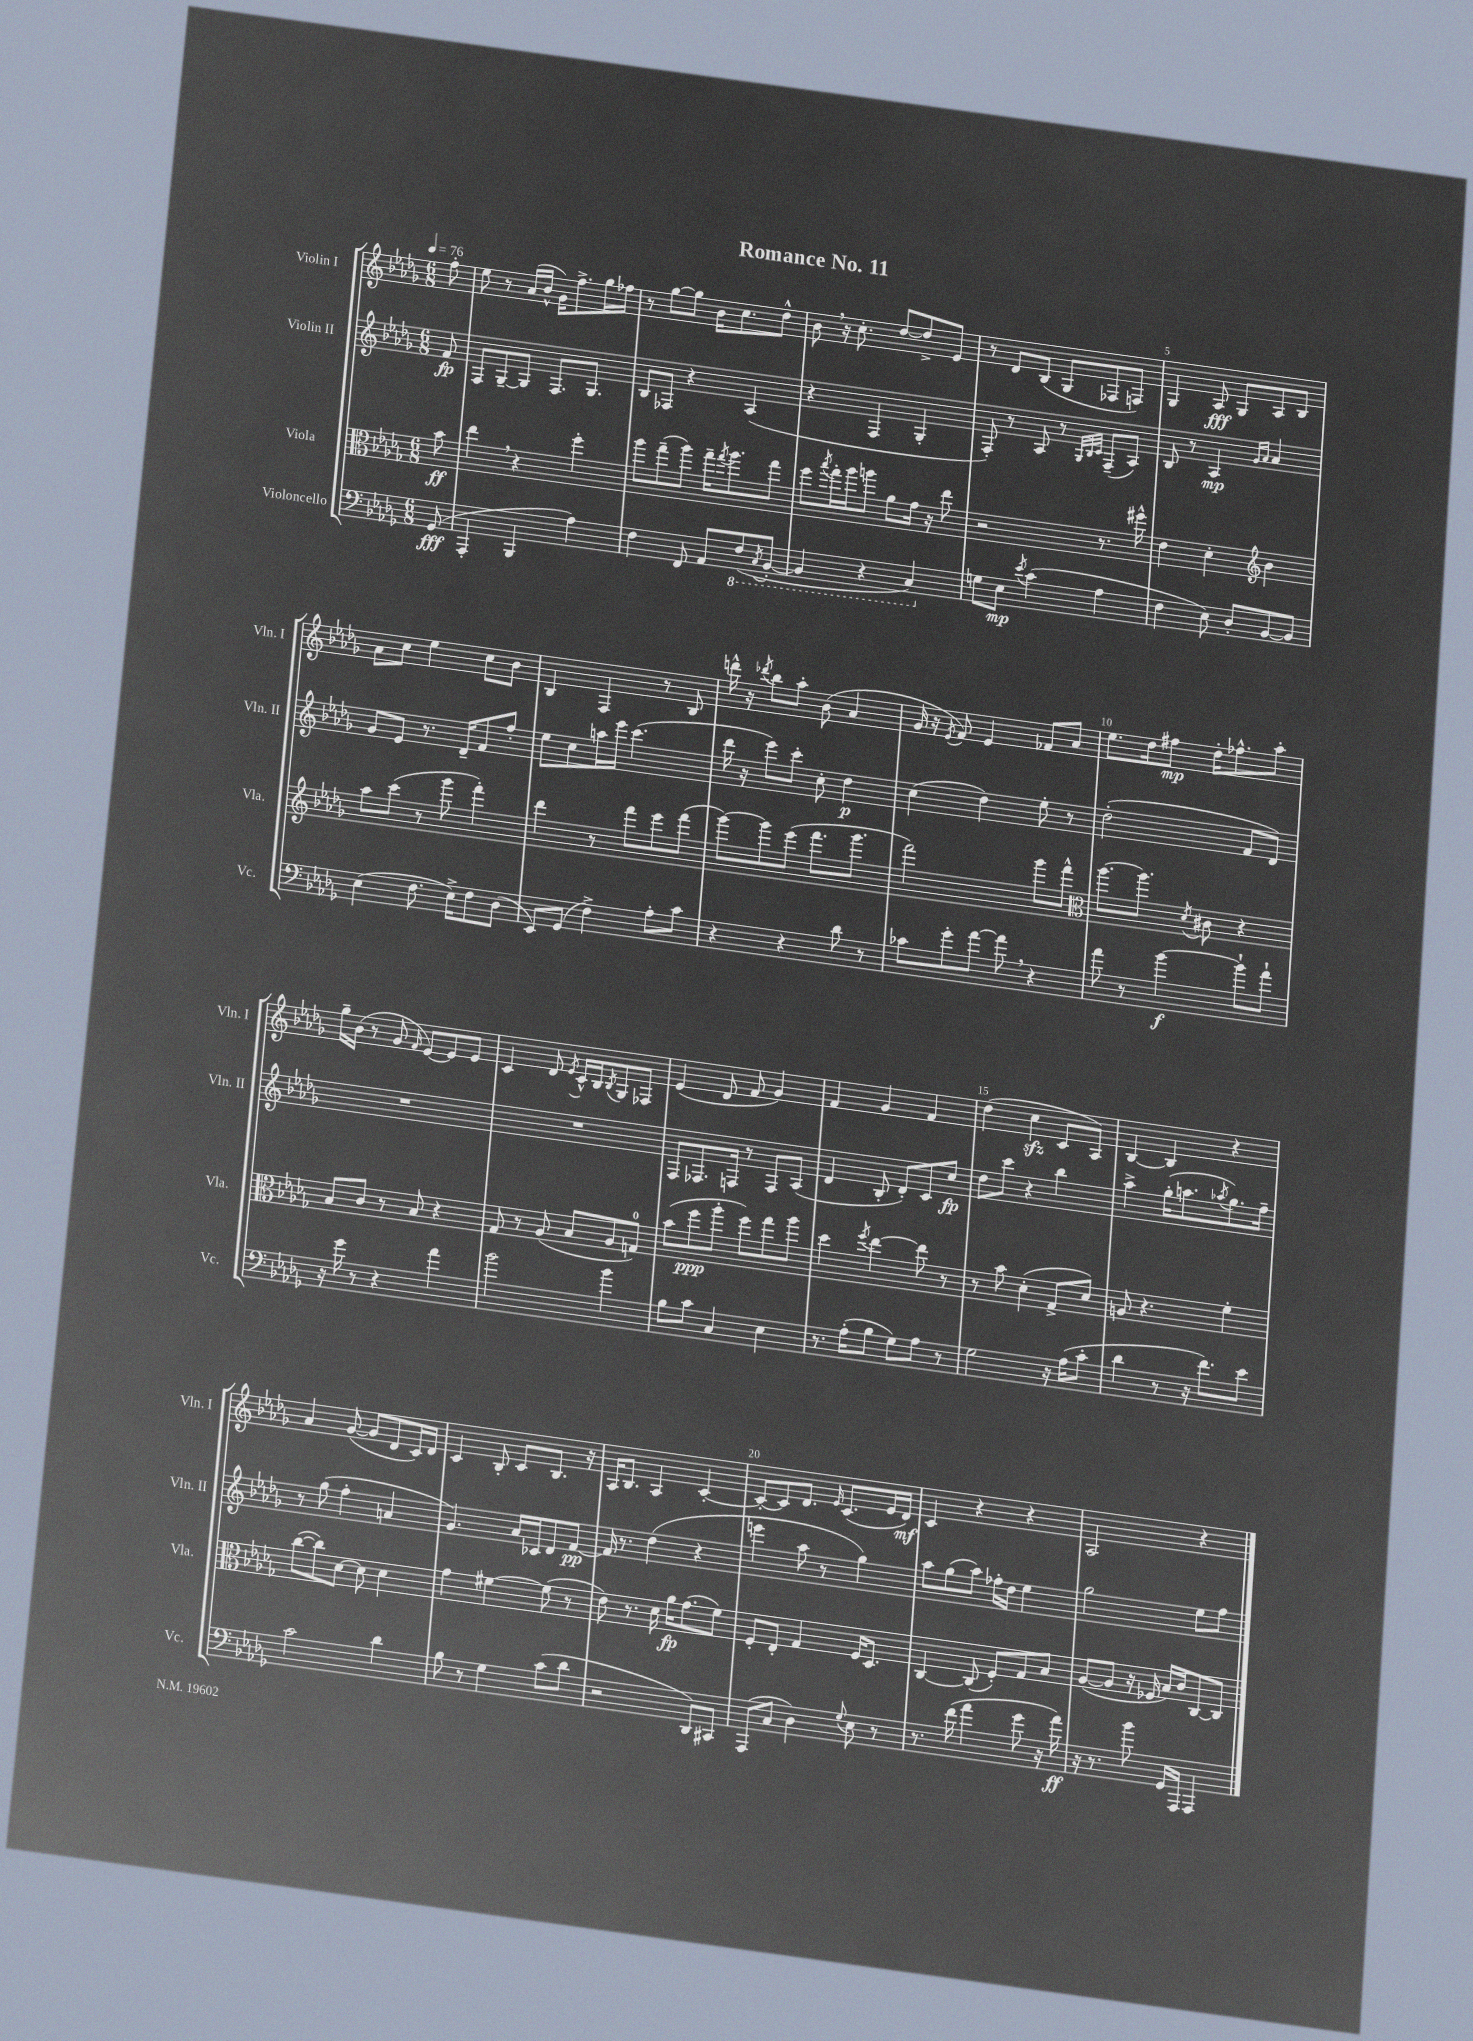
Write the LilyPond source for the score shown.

\header { title = "Romance No. 11" }
<<
\new StaffGroup <<
\new Staff = "s0" \with { instrumentName = "Violin I" shortInstrumentName = "Vln. I" } {
    \clef treble \key des \major \numericTimeSignature \time 6/8 \partial 8 \tempo 4 = 76
    f''8-. |
    ees''8 r8 aes'16( bes'16-^ ges'16) f''8.-> ges''16 fes''16 |
    r8 ges''8~ ges''8 bes'16 c''8. des''8-^ |
    bes'8 \breathe r16 c''8.-. des''8~ des''8-> ees'8 |
    r8 des'8 bes8( ges8 fes8 f8) |
    ges4 aes8\fff ges8 aes8 bes8 |
    aes'8 c''8 ees''4 c''8 bes'8 |
    bes4 f4 r8 bes8 |
    d'''16-^ r16 \acciaccatura { des'''8 } bes''8 aes''8-. bes'8( aes'4 |
    ges'16 r16 \acciaccatura { ees'8 } f'8) ees'4 fes'8 aes'8 |
    ees''8. des''16 fis''8\mp des''16-. fes''8.-^ aes''8-. |
    ges''16-- bes'16( r8 ges'8 \grace { f'16 } ees'8~) ees'8 ees'8 |
    c'4 des'8 \acciaccatura { ees'8 } c'16-^ bes16 \acciaccatura { bes8 } ges8 fes8 |
    ees'4( des'8 f'8 ges'4) |
    f'4 ges'4 f'4 |
    des''4( c''4\sfz c'8 aes8) |
    bes4~ bes4 r4 |
    aes'4 ges'8~( ges'8 des'8 c'16) des'16 |
    c'4 bes8-. c'8 bes8. r16 |
    aes16 bes8. aes4 c'4~-. |
    c'8~-. c'8 des'8. \grace { ees'16 } c'8.( ees'16 des'16\mf) |
    c'4 r4 r4 |
    aes2 r4 \bar "|." |
}
\new Staff = "s1" \with { instrumentName = "Violin II" shortInstrumentName = "Vln. II" } {
    \clef treble \key des \major \numericTimeSignature \time 6/8 \partial 8
    f'8\fp |
    f8 ges8~-- ges8 f8. ges8. |
    bes8 fes8 r4 aes4( |
    r4 f4 ges4-. |
    f8-.) r8 aes8 r8 \grace { ges32 bes32 c'32 } f8--( aes8) |
    bes8 r8 aes4\mp \grace { ges'16 aes'16 } aes'4 |
    ges'8 ees'8 r8. des'16-- f'8 f''8-. |
    ees''8 c''8 a''16 ees'''16 c'''4.( |
    des'''16 r16 ees'''8) c'''8-. c''8-. des''4\p |
    c''4( des''4) ees''8-. r8 |
    des''2-.( f'8 des'8) |
    R2. |
    R2. |
    f8 fes8. f16 r8 f8 aes8( |
    des'4 bes8-. des'8-.) c'8 c''8\fp |
    des''8 c'''8 r4 bes''4 |
    aes''4-> ges''16-.( a''8. \acciaccatura { aes''8 } ges''8.) f''16-- |
    r8 ges''8( f''4-. a'4 |
    ges'4.) aes'16 ces'16 des'8 f'8~\pp |
    f'16 r8. des''4( r4 |
    e'''4 aes''8 r8 ges''4) |
    aes''8 ges''8( aes''8) fes''16-. des''16 ees''4 |
    ges''2 ees''8 f''8 \bar "|." |
}
\new Staff = "s2" \with { instrumentName = "Viola" shortInstrumentName = "Vla." } {
    \clef alto \key des \major \numericTimeSignature \time 6/8 \partial 8
    bes'8\ff |
    ees''4 \breathe r4 f''4-. |
    aes''8 ges''8--( aes''8) ges''16-- \acciaccatura { ges''8 } aes''8. ges''8 |
    f''8 \acciaccatura { bes''8 } ges''16-. aes''16 a''8 aes'8 ges'16 r16 ees''8 |
    r2 r8. fis''16-^ |
    ees'4 des'4-. \clef treble bes'4 |
    aes''8 c'''8( r8 ges'''8 f'''4-.) |
    des'''4 r8 f'''8 ees'''8 f'''8( |
    ges'''8~) ges'''8 ees'''8( f'''8. ges'''8. |
    f'''2) ges'''8 f'''8-^ |
    \clef alto aes''8.~ aes''8. \acciaccatura { des'8 } cis'8 r4 |
    bes8 c'8 r8 bes8 r4 |
    ges8 r8 aes8( bes8 aes8 g8-0) |
    bes'8( f''8\ppp aes''8-. f''8) ges''8 aes''8 |
    des''4 \acciaccatura { f''8 } ees''4~ ees''8 r8 |
    r8 bes'8 des'4-.( ges8-> des'8) |
    a8 r4. f'4-. |
    c''8~( c''8) des'8~ des'8 des'4 |
    ges'4 fis'4~ fis'8( r8 |
    ees'8) r8. des'16 aes'16\fp ges'8.( f'8) |
    f8-. ees8-. ges4 f16 des8. |
    c4~ c8( f8-.) ges8 bes8 |
    aes8~( aes8 r16 fes16 bes16) c'16 c8~ c8 \bar "|." |
}
\new Staff = "s3" \with { instrumentName = "Violoncello" shortInstrumentName = "Vc." } {
    \clef bass \key des \major \numericTimeSignature \time 6/8 \partial 8
    ges,8\fff( |
    aes,,4-. bes,,4 aes4) |
    f4 f,8 aes,8 \ottava #-1 f,8( \acciaccatura { c,8 } bes,,8~-. |
    bes,,4 r4 c,4) \ottava #0 |
    g8 ees8\mp \acciaccatura { ees'8 } c'4( aes4 |
    f4 ees8) des8-. bes,8~ bes,8 |
    ees4( f8. ees16->) f8 des8( |
    ees,8) ges,8( f4->) aes8-. c'8 |
    r4 r4 des'8 r8 |
    ces'8 ges'8-. aes'8~ aes'8 \breathe r4 |
    aes'8 r8 bes'4~\f bes'8-! aes'8-! |
    r16 ges'16 r8 r4 aes'4 |
    bes'2 bes'4 |
    bes8 c'8 c4 ees4 |
    r8. aes16-.( bes8 ges8) aes8 r8 |
    ges2 r16 aes16( c'8-. |
    des'4 r8 r16 f'8.) ees'8 |
    c'2 des'4 |
    bes8 r8 ges4 c'8( des'8 |
    r2 des,8) cis,8 |
    aes,,8( c8 des4) \appoggiatura { ges8 } ees8 r8 |
    r8. f'16( aes'4 ges'8 r16 aes'16\ff) |
    r16 r8. bes'8 ges,16 aes,,16 aes,,4 \bar "|." |
}
>>
>>
\layout { \context { \Score \override BarNumber.break-visibility = ##(#f #t #t) barNumberVisibility = #(every-nth-bar-number-visible 5) } }
